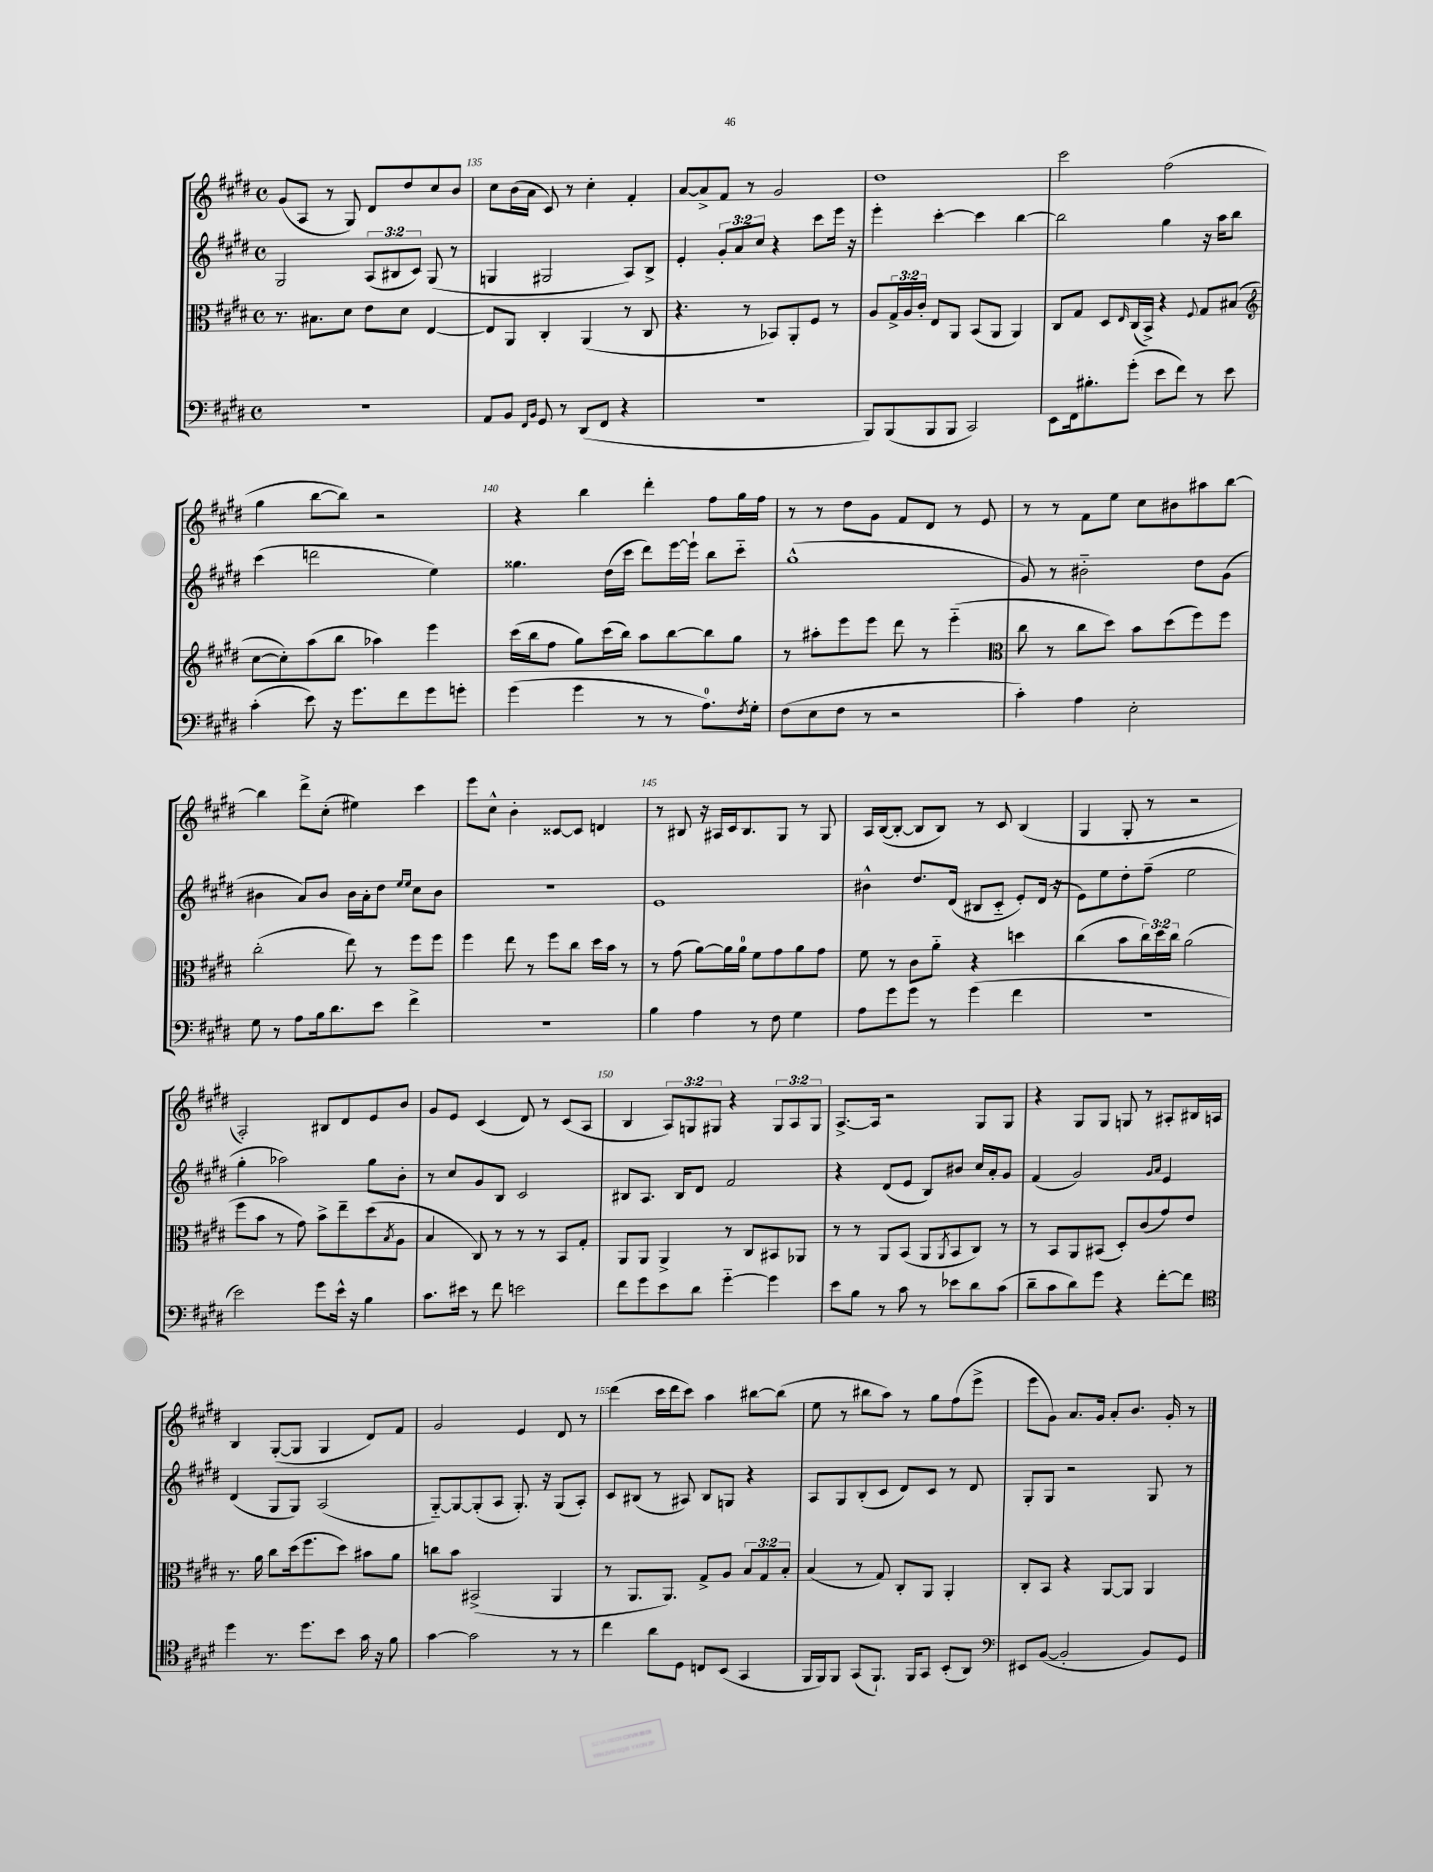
<<
\new StaffGroup <<
\new Staff = "s0" {
    \clef treble \key e \major \defaultTimeSignature \time 4/4 \override Staff.TupletNumber.text = #tuplet-number::calc-fraction-text
    gis'8( a8 r8 gis8) dis'8 dis''8 cis''8 b'8 |
    cis''8 b'16( a'16 cis'8) r8 cis''4-. fis'4-. |
    a'8~ a'8-> fis'8 r8 gis'2 |
    dis''1 |
    cis'''2 fis''2( |
    gis''4 b''8~ b''8) r2 |
    r4 b''4 dis'''4-. fis''8 gis''16 fis''16 |
    r8 r8 dis''8 gis'8 fis'8 dis'8 r8 e'8 |
    r8 r8 fis'8 e''8 cis''8 bis'8 ais''8 b''8~ |
    b''4 dis'''8-> cis''8-.( eis''4) cis'''4 |
    e'''8 cis''8-^ b'4-. cisis'8~ cisis'8 d'4 |
    r8 bis8 r16 ais16 cis'16 bis8. gis8 r8 gis8 |
    a16 b16~( b8~-. b8 b8) r8 cis'8 b4( |
    gis4 gis8-. r8 r2 |
    a2-.) bis8 dis'8 e'8 b'8 |
    gis'8 e'8 cis'4( dis'8) r8 cis'8( a8 |
    b4 \tuplet 3/2 { a8) g8 gis8 } r4 \tuplet 3/2 { gis8 a8 gis8 } |
    a8.~-> a16 r2 gis8 gis8 |
    r4 gis8 gis8 g8 r8 ais8-. bis16 a16 |
    b4 gis8~-.( gis8 gis4 dis'8) fis'8 |
    gis'2 e'4 dis'8 r8 |
    dis'''4( cis'''16 dis'''16 cis'''8) a''4 bis''8~ bis''8( |
    e''8 r8 bis''8 a''8) r8 gis''8 fis''8( e'''8-> |
    e'''8 gis'8) a'8. gis'16 a'8-. b'8. gis'16-. r8 \bar "|." |
}
\new Staff = "s1" {
    \clef treble \key e \major \defaultTimeSignature \time 4/4 \override Staff.TupletNumber.text = #tuplet-number::calc-fraction-text
    gis2 \tuplet 3/2 { a8( bis8 cis'8) } gis8( r8 |
    g4 gis2 a8) b8-> |
    e'4-. \tuplet 3/2 { gis'8-. a'8 cis''8 } r4 cis'''8 e'''16 r16 |
    e'''4-. cis'''4~-. cis'''4 b''4~ |
    b''2 gis''4 r16 a''16 b''8 |
    cis'''4( d'''2 e''4) |
    gisis''4. dis''16( cis'''16 dis'''8) e'''16~ e'''16-! b''8 cis'''8-_ |
    gis''1-^( |
    gis'8) r8 bis'2-_ dis''8 gis'8( |
    bis'4 a'8) bis'8 bis'16 a'16-. dis''8 \grace { e''16 e''16 } cis''8 bis'8 |
    R1 |
    e'1 |
    bis'4-^ dis''8. dis'16( bis8 cis'8-_ e'8-.) dis'16( r16 |
    e'8) e''8 dis''8-. fis''8--( e''2 |
    gis''4-. aes''2) gis''8 b'8-. |
    r8 cis''8 gis'8 b8 cis'2 |
    bis8 a8. bis16 dis'8 fis'2 |
    r4 dis'8( e'8 b8) bis'8 cis''16 a'16-. gis'8 |
    fis'4( gis'2) \grace { gis'16 a'16 } e'4 |
    dis'4( gis8 gis8) a2( |
    gis8~-_) gis8~ gis8-.( a8 gis8.-.) r16 gis8( a8-.) |
    cis'8 bis8( r8 ais8) bis8 g8 r4 |
    a8 gis8 b8-.( cis'8 dis'8) cis'8 r8 dis'8 |
    gis8-. gis8 r2 gis8 r8 \bar "|." |
}
\new Staff = "s2" {
    \clef alto \key e \major \defaultTimeSignature \time 4/4 \override Staff.TupletNumber.text = #tuplet-number::calc-fraction-text
    r8. bis8. dis'8 e'8 dis'8 e4~ |
    e8 a,8 cis4-. a,4( r8 cis8 |
    r4. r8 bes,8) a,8-. fis8 r8 |
    a8 \tuplet 3/2 { gis16-> a16 cis'16-. } e8 a,8 b,8( a,8 a,4) |
    cis8 gis8 dis8 \grace { e16 } cis16( b,16->) r4 \appoggiatura { fis8 } gis8 bis8( |
    \clef treble cis''8~ cis''8-.) a''8( b''8 aes''4) e'''4 |
    cis'''16( b''16 fis''8 gis''8) cis'''16( b''16) a''8 b''8~ b''8 gis''8 |
    r8 ais''8-. e'''8 e'''8 dis'''8 r8 e'''4-_( |
    \clef alto cis''8 r8 cis''8 dis''8) b'8 dis''8( fis''8) fis''8 |
    cis''2-.( e''8) r8 fis''8 fis''8 |
    fis''4 e''8 r8 fis''8 cis''8 dis''16 b'16 r8 |
    r8 gis'8( a'8~) a'16 a'16-0 fis'8 gis'8 a'8 gis'8 |
    fis'8 r8 cis'8 a'8-_ r4 d''4 |
    cis''4( b'8 \tuplet 3/2 { cis''16) dis''16 cis''16 } a'2( |
    fis''8 b'8 r8 gis'8) b'8-> e''8-- dis''8( \acciaccatura { b8 } a8 |
    b4 cis8) r8 r8 r8 b,8 gis8-. |
    a,8 a,8 a,4-> r8 cis8 bis,8 aes,8 |
    r8 r8 a,8 b,8( a,8 \acciaccatura { a,8 } b,8 cis8) r8 |
    r8 b,8 a,8 bis,8( dis8-.) cis'8( gis'8) e'8 |
    r8. a'16 cis''8 dis''16( fis''8. dis''8) bis'8 a'8 |
    c''8 b'8 bis,2->( a,4 |
    r8 a,8. a,8.) gis8-> a8 \tuplet 3/2 { b8 gis8 b8-. } |
    b4( r8 gis8) cis8-. a,8 a,4-. |
    cis8-. b,8 r4 a,8~ a,8 a,4 \bar "|." |
}
\new Staff = "s3" {
    \clef bass \key e \major \defaultTimeSignature \time 4/4
    R1 |
    a,8 b,8 \grace { fis,16 b,16 } gis,8 r8 dis,8( fis,8 r4 |
    r1 |
    b,,8) b,,8( b,,8 b,,8 cis,2) |
    e,8 fis,16 bis8.-. gis'8-.( e'8 fis'8) r8 e'8 |
    cis'4-.( e'8) r16 gis'8. fis'8 gis'8 g'8-. |
    gis'4( gis'4 r8 r8 a8.-0) \acciaccatura { fis8 } gis16-. |
    fis8( e8 fis8 r8 r2 |
    cis'4-.) a4 e2-. |
    gis8 r8 a8 b16 dis'8. e'8 fis'4-> |
    R1 |
    b4 a4 r8 fis8 gis4 |
    a8 gis'8 gis'8 r8 gis'4( fis'4 |
    R1 |
    e'2) gis'8 e'16-^ r16 b4 |
    cis'8. eis'16 r8 fis'8 e'2 |
    fis'8 gis'8 e'8 dis'8 gis'4~-_ gis'4 |
    e'8 b8 r8 cis'8 r8 ees'8 dis'8 cis'8( |
    dis'8-- cis'8 dis'8) gis'8 r4 fis'8~-. fis'8 |
    \clef tenor dis''4 r8. dis''8. b'8 gis'16 r16 fis'8 |
    gis'4~ gis'2 r8 r8 |
    cis''4 a'8 dis8 c8 b,8( gis,4 |
    fis,16 fis,16) fis,8 gis,8( fis,8.-!) fis,16 gis,8 b,8-.( a,8) |
    \clef bass eis,8 b,8~( b,2-. b,8) gis,8 \bar "|." |
}
>>
>>
\layout { \context { \Score currentBarNumber = #134 \override BarNumber.break-visibility = ##(#f #t #t) barNumberVisibility = #(every-nth-bar-number-visible 5) } }
